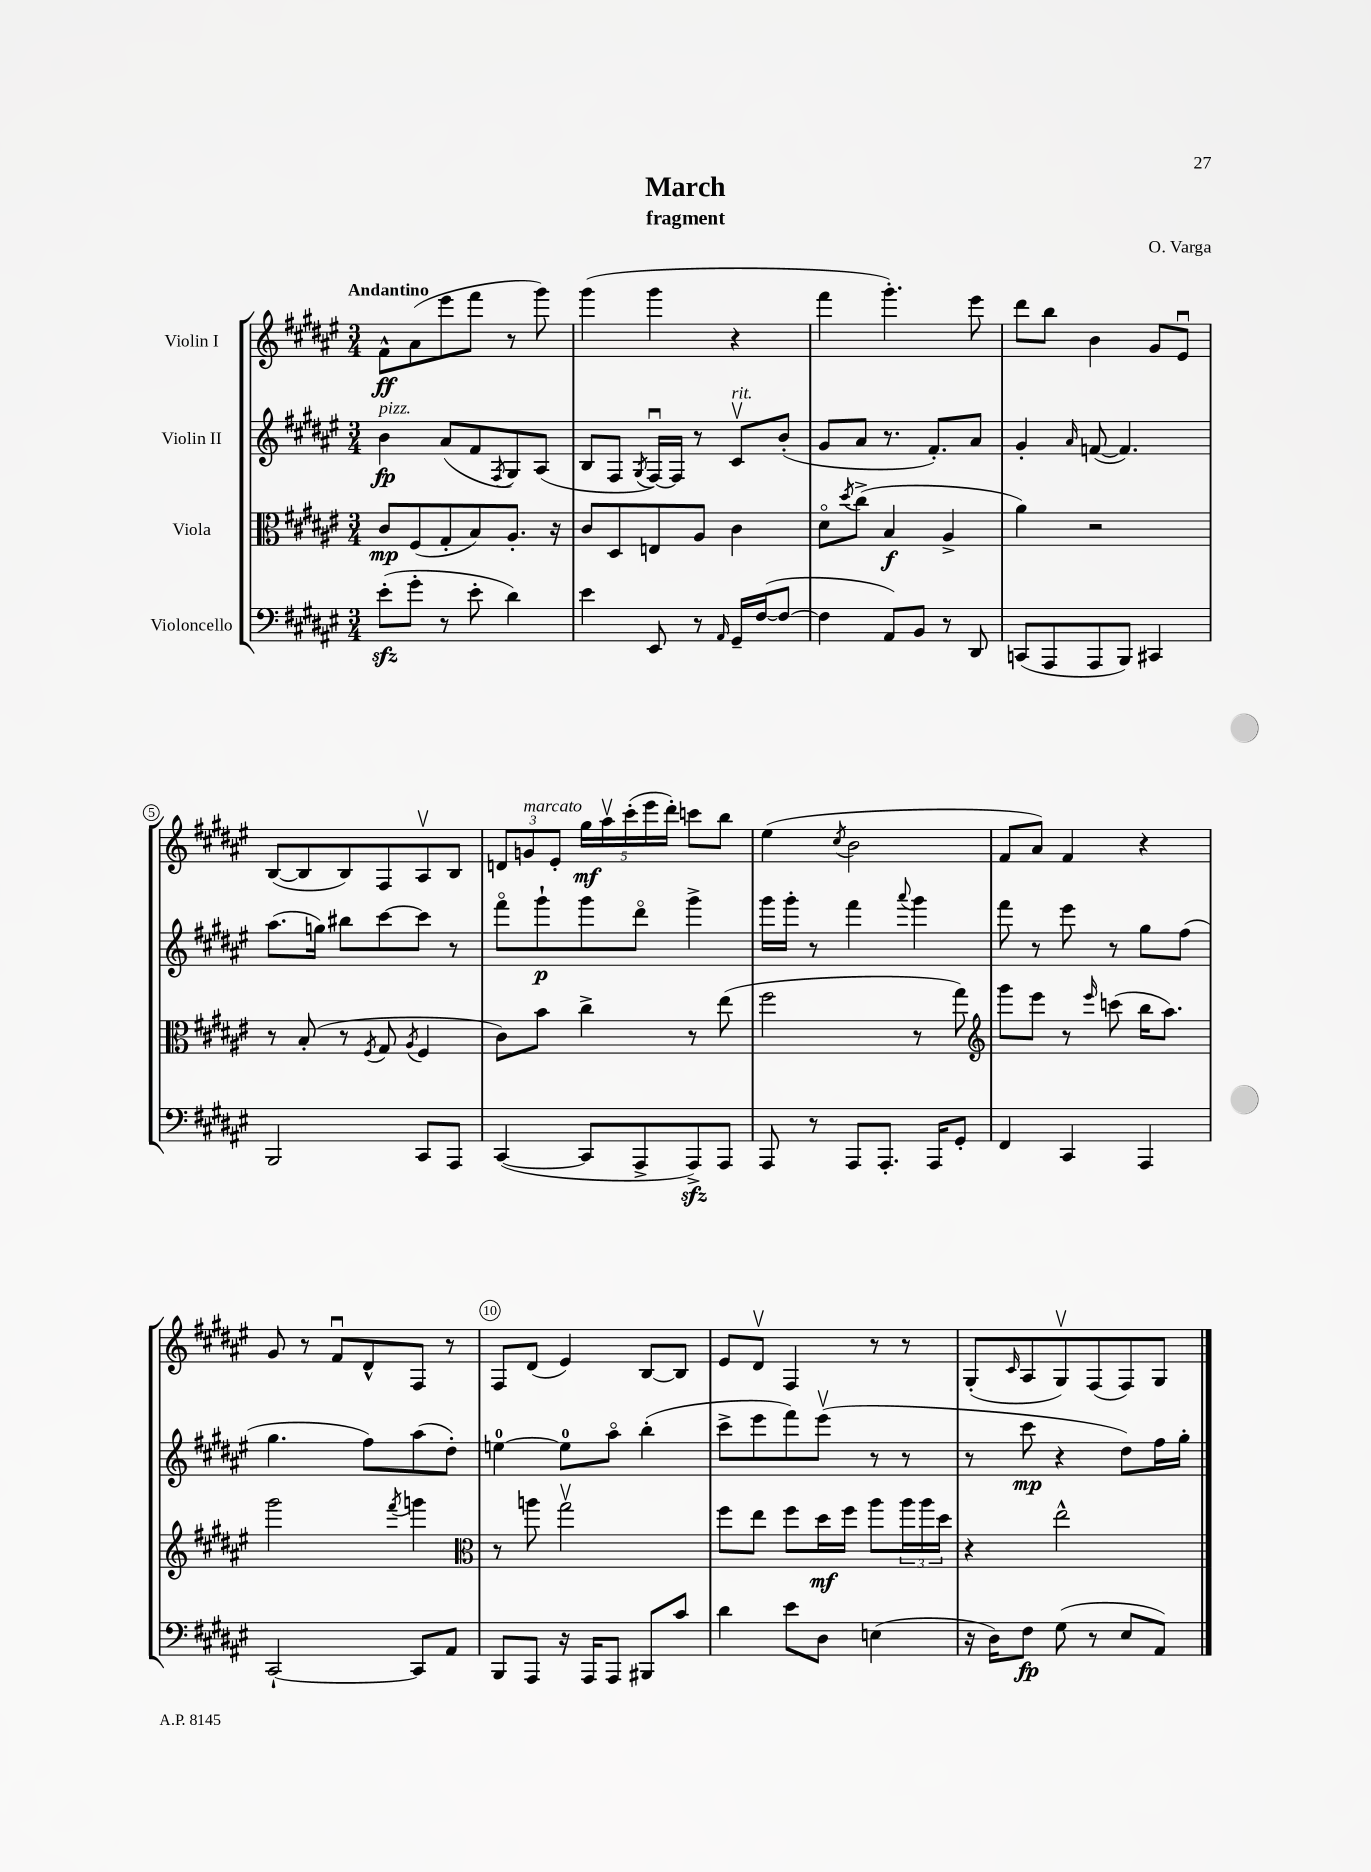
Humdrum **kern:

**kern	**dynam	**kern	**dynam	**kern	**dynam	**kern	**dynam
*part4	*part4	*part3	*part3	*part2	*part2	*part1	*part1
*staff4	*staff4	*staff3	*staff3	*staff2	*staff2	*staff1	*staff1
*I"Violoncello	*	*I"Viola	*	*I"Violin II	*	*I"Violin I	*
*clefF4	*	*clefC3	*	*clefG2	*	*clefG2	*
*k[f#c#g#d#a#e#]	*	*k[f#c#g#d#a#e#]	*	*k[f#c#g#d#a#e#]	*	*k[f#c#g#d#a#e#]	*
*M3/4	*	*M3/4	*	*M3/4	*	*M3/4	*
=1	=1	=1	=1	=1	=1	=1	=1
!	!	!	!	!	!	!LO:TX:a:B:t=Andantino	!
!	!	!	!	!LO:TX:a:i:t=pizz.	!	!	!
(8e#zz'\L	.	8c#/L	mp	4b\	fp	8f#^^\L	ff
8g#'\J	.	(8F#/	.	.	.	(8a#\	.
8r	.	8G#'/	.	(8a#/L	.	8eee#\	.
8e#'\	.	8B/)	.	8f#/	.	8fff#\J	.
.	.	.	.	8qF#/	.	.	.
4d#\)	.	8.A#'/J	.	8G#/)	.	8r	.
.	.	.	.	(8A#/J	.	8ggg#\)	.
.	.	16r	.	.	.	.	.
=2	=2	=2	=2	=2	=2	=2	=2
4e#\	.	8c#/L	.	8B/L	.	(4ggg#\	.
.	.	8D#/	.	8F#/J	.	.	.
.	.	.	.	8qG#/	.	.	.
8EE#/	.	8En/	.	[16F#u/LL)	.	4ggg#\	.
.	.	.	.	16F#/JJ]	.	.	.
8r	.	8A#/J	.	8r	.	.	.
16qqAA#/	.	.	.	.	.	.	.
!	!	!	!	!LO:TX:a:i:t=rit.	!	!	!
16GG#~/LL	.	4c#\	.	8c#v/L	.	4r	.
([16F#/J	.	.	.	.	.	.	.
8F#/J_	.	.	.	(8b'/J	.	.	.
=3	=3	=3	=3	=3	=3	=3	=3
4F#\]	.	8d#\L	.	8g#/L	.	4fff#\	.
.	.	8qdd#/	.	.	.	.	.
.	.	(8cc#^\J	.	8a#/J	.	.	.
8AA#/L)	.	4B/	f	8.r	.	4.ggg#'\)	.
8BB/J	.	.	.	.	.	.	.
.	.	.	.	8.f#'/L)	.	.	.
8r	.	4A#^/	.	.	.	.	.
8DD#/	.	.	.	8a#/J	.	8eee#\	.
=4	=4	=4	=4	=4	=4	=4	=4
(8CCn/L	.	4a#\)	.	4g#'/	.	8ddd#\L	.
8AAA#/	.	.	.	.	.	8bb\J	.
.	.	.	.	16qqa#/	.	.	.
8AAA#/	.	2r	.	([8fn/	.	4b\	.
8BBB/J)	.	.	.	4.f/])	.	.	.
4CC#X/	.	.	.	.	.	8g#/L	.
.	.	.	.	.	.	8e#u/J	.
!!LO:LB:g=z
=5	=5	=5	=5	=5	=5	=5	=5
2BBB/	.	8r	.	(8.aa#\L	.	([8B/L	.
.	.	(8B'/	.	.	.	8B/]	.
.	.	.	.	16ggn\Jk)	.	.	.
.	.	8r	.	8bb#X\L	.	8B/)	.
.	.	8qF#/	.	.	.	.	.
.	.	8G#/	.	[8ccc#\	.	8F#/	.
.	.	8qA#/	.	.	.	.	.
8CC#/L	.	4F#/	.	8ccc#\J]	.	8A#v/	.
8AAA#/J	.	.	.	8r	.	8B/J	.
=6	=6	=6	=6	=6	=6	=6	=6
([4CC#/	.	8c#\L)	.	8fff#\L	.	12dn/L	.
!	!	!	!	!	!	!LO:TX:a:i:t=marcato	!
.	.	.	.	.	.	12gn/	.
.	.	8b\J	.	8ggg#`\	p	.	.
.	.	.	.	.	.	12e#'/J	.
8CC#/L]	.	4cc#^\	.	8ggg#\	.	20gg#\LL	mf
.	.	.	.	.	.	20aa#v\	.
.	.	.	.	.	.	(20ccc#'\	.
8AAA#^/	.	.	.	8ddd#\J	.	.	.
.	.	.	.	.	.	20eee#\	.
.	.	.	.	.	.	20ddd#'\JJ)	.
8AAA#zz^/)	.	8r	.	4ggg#^\	.	8cccn\L	.
8AAA#/J	.	(8ee#\	.	.	.	8bb\J	.
=7	=7	=7	=7	=7	=7	=7	=7
8AAA#/	.	2ff#\	.	16ggg#\LL	.	(4ee#\	.
.	.	.	.	16ggg#'\JJ	.	.	.
8r	.	.	.	8r	.	.	.
.	.	.	.	.	.	8qcc#/	.
8AAA#/L	.	.	.	4fff#\	.	2b\	.
8.AAA#'/J	.	.	.	.	.	.	.
.	.	.	.	8qqaaa#/	.	.	.
.	.	8r	.	4ggg#\	.	.	.
16AAA#/KL	.	.	.	.	.	.	.
8GG#'/J	.	8gg#\)	.	.	.	.	.
=8	=8	=8	=8	=8	=8	=8	=8
*	*	*clefG2	*	*	*	*	*
4FF#/	.	8ggg#\L	.	8fff#\	.	8f#/L	.
.	.	8eee#\J	.	8r	.	8a#/J)	.
4CC#/	.	8r	.	8eee#\	.	4f#/	.
.	.	16qqeee#/	.	.	.	.	.
.	.	(8cccn\	.	8r	.	.	.
4AAA#/	.	16bb\KL	.	8gg#\L	.	4r	.
.	.	8.aa#\J)	.	.	.	.	.
.	.	.	.	(8ff#\J	.	.	.
!!LO:LB:g=z
=9	=9	=9	=9	=9	=9	=9	=9
[2CC#`/	.	2ggg#\	.	4.gg#\	.	8g#/	.
.	.	.	.	.	.	8r	.
.	.	.	.	.	.	8f#u/L	.
.	.	.	.	8ff#\L)	.	8d#^^/	.
.	.	8qfff#/	.	.	.	.	.
8CC#/L]	.	4gggn\	.	(8aa#\	.	8F#/J	.
8AA#/J	.	.	.	8dd#'\J)	.	8r	.
=10	=10	=10	=10	=10	=10	=10	=10
*	*	*clefC3	*	*	*	*	*
8BBB/L	.	8r	.	[4een\	.	8F#/L	.
8AAA#/J	.	8aan\	.	.	.	(8d#/J	.
16r	.	2gg#v\	.	8ee\L]	.	4e#/)	.
16AAA#/KL	.	.	.	.	.	.	.
8AAA#/J	.	.	.	8aa#\J	.	.	.
8BBB#X/L	.	.	.	(4bb'\	.	[8B/L	.
8c#/J	.	.	.	.	.	8B/J]	.
=11	=11	=11	=11	=11	=11	=11	=11
4d#\	.	8ff#\L	.	8ccc#^\L	.	8e#/L	.
.	.	8ee#\J	.	8eee#\	.	8d#v/J	.
8e#\L	.	8ff#\L	.	8fff#\)	.	4F#/	.
8D#\J	.	16dd#\L	mf	(8eee#v\J	.	.	.
.	.	16ff#\JJ	.	.	.	.	.
(4En\	.	8aa#\L	.	8r	.	8r	.
.	.	24aa#\L	.	8r	.	8r	.
.	.	24aa#\	.	.	.	.	.
.	.	24dd#\JJ	.	.	.	.	.
=12	=12	=12	=12	=12	=12	=12	=12
16r	.	4r	.	8r	.	(8G#'/L	.
16D#\KL)	.	.	.	.	.	.	.
.	.	.	.	.	.	16qqc#/	.
8F#\J	fp	.	.	8ccc#\	mp	8A#/	.
(8G#\	.	2ee#^^\	.	4r	.	8G#v/)	.
8r	.	.	.	.	.	(8F#/	.
8E#/L	.	.	.	8dd#\L)	.	8F#/)	.
8AA#/J)	.	.	.	16ff#\L	.	8G#/J	.
.	.	.	.	16gg#'\JJ	.	.	.
==	==	==	==	==	==	==	==
*-	*-	*-	*-	*-	*-	*-	*-
